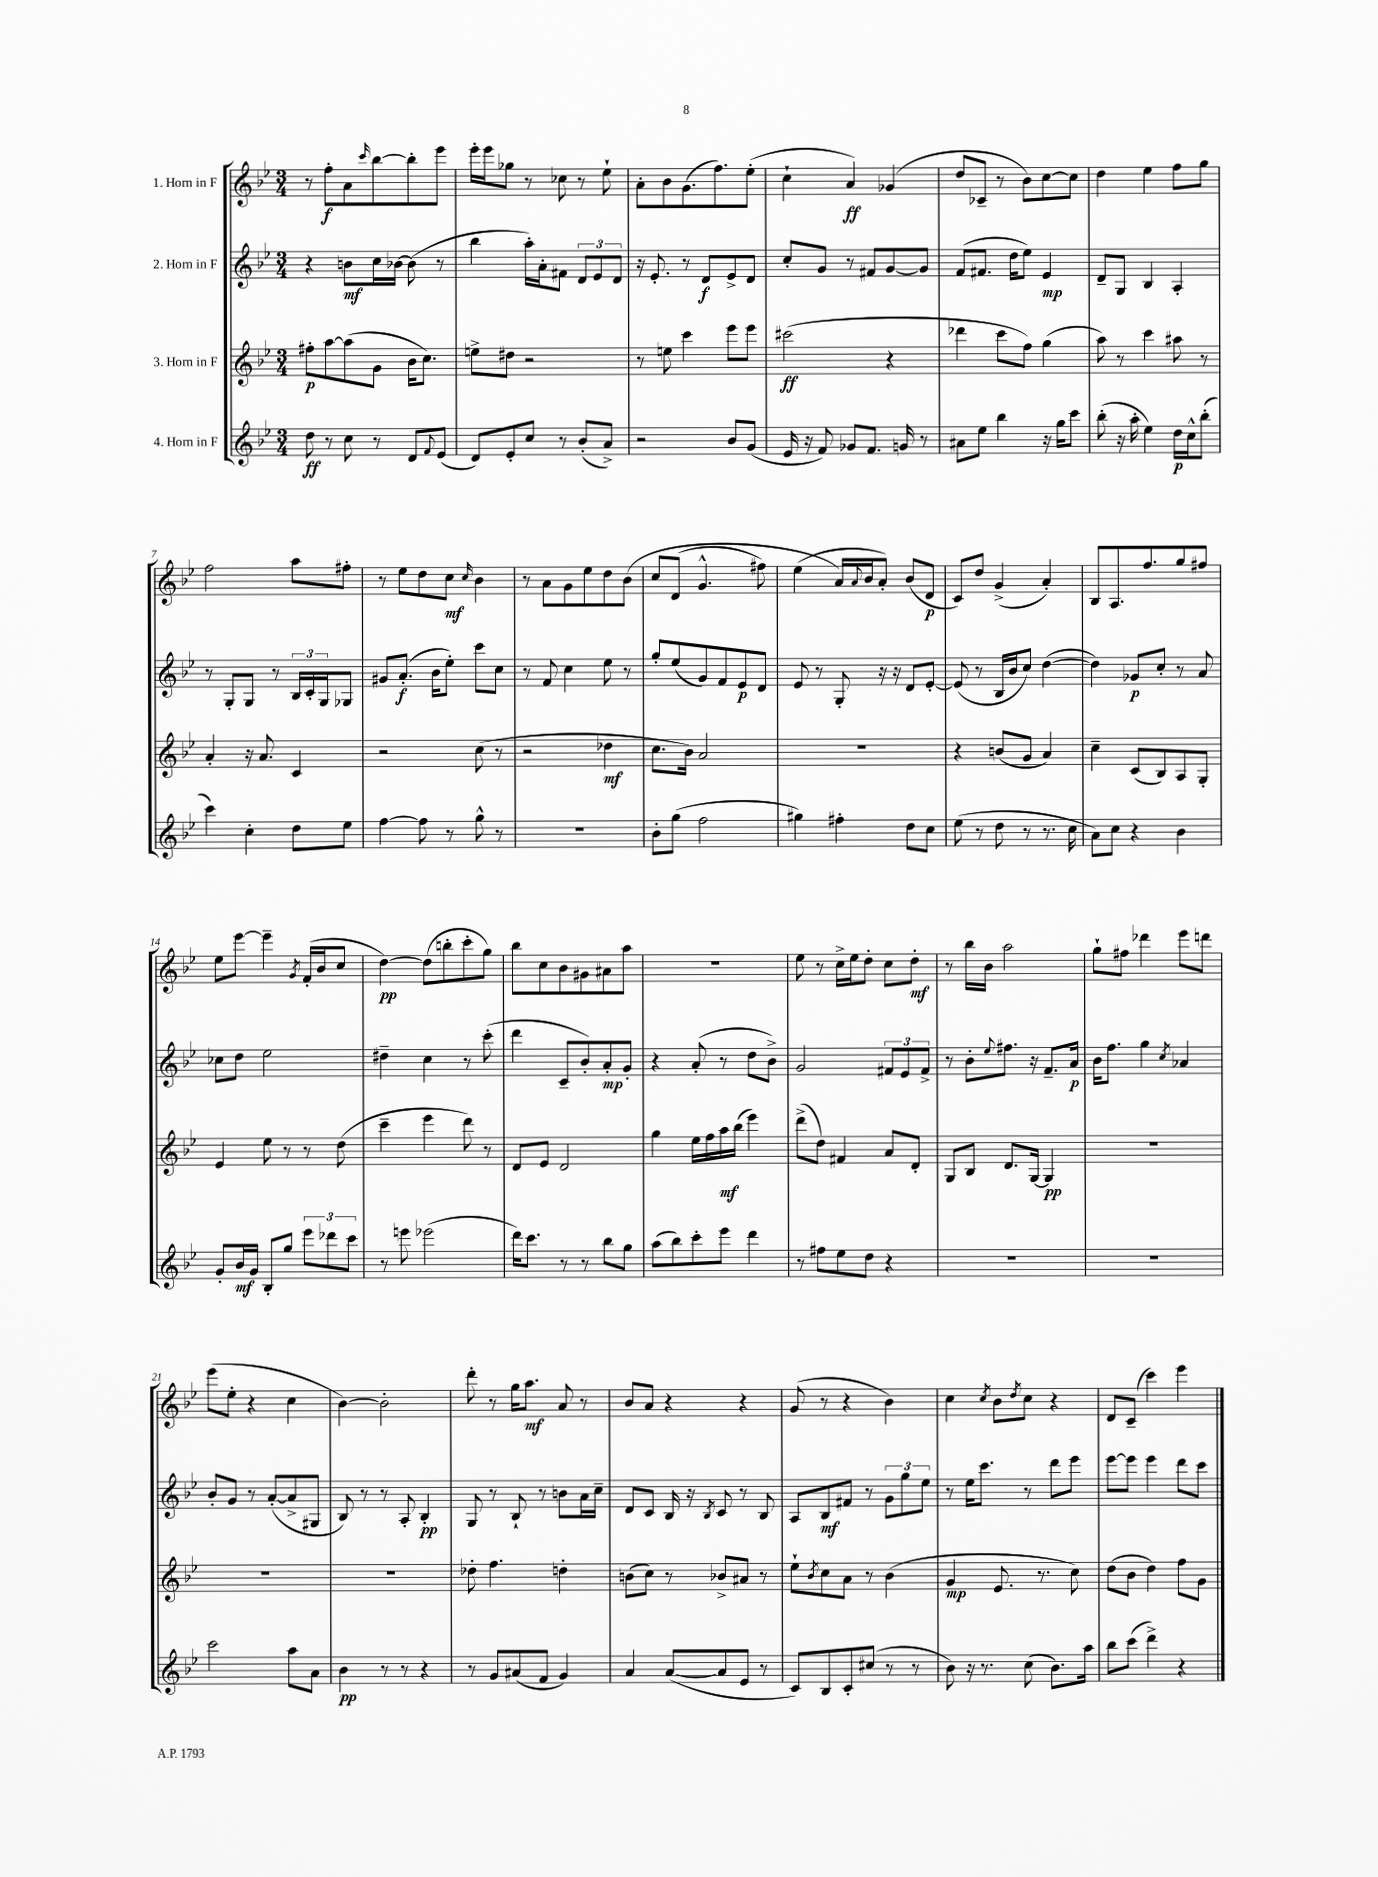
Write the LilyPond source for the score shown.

<<
\new StaffGroup <<
\new Staff = "s0" \with { instrumentName = "1. Horn in F" } {
    \clef treble \key bes \major \numericTimeSignature \time 3/4
    r8 f''8-.\f a'8 \grace { c'''16 } bes''8~ bes''8-. ees'''8 |
    ees'''16-. ees'''16 ges''8 r8 ces''8 r8 ees''8-! |
    a'8-. bes'8 g'8.( f''8.) ees''8-.( |
    c''4-! a'4\ff) ges'4( |
    d''8 ces'8-- r8 bes'8) c''8~ c''8 |
    d''4 ees''4 f''8 g''8 |
    f''2 a''8 fis''8-. |
    r8 ees''8 d''8 c''8\mf \grace { c''16 } bes'4 |
    r8 a'8 g'8 ees''8 d''8 bes'8\( |
    c''8 d'8( g'4.-^ fis''8) |
    ees''4( a'16\) \appoggiatura { a'8 } bes'16 a'8-.) bes'8( d'8\p |
    c'8) d''8 g'4->( a'4-.) |
    bes8 a8. f''8. g''8 fis''8 |
    ees''8 ees'''8~ ees'''4-- \acciaccatura { g'8 } f'16-.( bes'16 c''8 |
    d''4~\pp) d''8( b''8-. c'''8-. g''8) |
    bes''8 c''8 bes'8 gis'8 ais'8 a''8 |
    R2. |
    ees''8 r8 c''16-> ees''16 d''8-. c''8 d''8-.\mf |
    r8 bes''16 bes'16 a''2 |
    g''8-! fis''8 des'''4 ees'''8 d'''8 |
    ees'''8( ees''8-. r4 c''4 |
    bes'4~) bes'2-. |
    d'''8-. r8 g''16 a''8.\mf a'8 r8 |
    bes'8 a'8 r4 r4 |
    g'8( r8 r4 bes'4) |
    c''4 \acciaccatura { c''8 } bes'8 \acciaccatura { d''8 } c''8 r4 |
    d'8 c'8--( c'''4) ees'''4 \bar "|." |
}
\new Staff = "s1" \with { instrumentName = "2. Horn in F" } {
    \clef treble \key bes \major \numericTimeSignature \time 3/4
    r4 b'8\mf c''16 bes'16~ bes'8( r8 |
    bes''4 a''16-.) a'16-. fis'8 \tuplet 3/2 { d'8 ees'8 d'8 } |
    r16 ees'8.-. r8 d'8\f ees'8-> d'8 |
    c''8-. g'8 r8 fis'8 g'8~ g'8 |
    f'8( fis'8. d''16 ees''8) ees'4\mp |
    d'8-- g8 bes4 a4-. |
    r8 g8-. g8 r8 \tuplet 3/2 { bes16 c'16-. g16 } ges8 |
    gis'8 a'8.-.\f( bes'16 ees''8-.) c'''8 c''8 |
    r8 f'8 c''4 ees''8 r8 |
    g''8-. ees''8( g'8) f'8 ees'8\p d'8 |
    ees'8 r8 g8-. r16 r16 d'8 ees'8~-. |
    ees'8( r8 bes16 bes'16 c''8) d''4~( |
    d''4) ges'8\p c''8-. r8 a'8 |
    ces''8 d''8 ees''2 |
    dis''4-- c''4 r8 c'''8-.( |
    d'''4 c'8-- bes'8-.) a'8-.\mp g'8-. |
    r4 a'8-.( r8 d''8 bes'8->) |
    g'2 \tuplet 3/2 { fis'8 ees'8 fis'8-> } |
    r8 bes'8-. \appoggiatura { ees''8 } fis''8. r16 f'8.-- a'16\p |
    bes'16 f''8. g''4 \acciaccatura { c''8 } aes'4 |
    bes'8-. g'8 r8 a'8~-.( a'8-> gis8 |
    bes8) r8 r8 a8-. bes4-.\pp |
    g8 r8 bes8-! r8 b'8 a'16 c''16-- |
    d'8 c'8 bes16 r16 \acciaccatura { bes8 } c'8 r8 bes8 |
    a8 bes8\mf fis'8 r8 \tuplet 3/2 { g'8 g''8 ees''8 } |
    r8 ees''16 c'''8. r8 d'''8 ees'''8 |
    ees'''8~ ees'''8 ees'''4 d'''8 c'''8 \bar "|." |
}
\new Staff = "s2" \with { instrumentName = "3. Horn in F" } {
    \clef treble \key bes \major \numericTimeSignature \time 3/4
    fis''8-.\p a''8~ a''8( g'8 bes'16 c''8.) |
    e''8-> dis''8 r2 |
    r8 e''8 c'''4 ees'''8 ees'''8 |
    cis'''2\ff( r4 |
    des'''4 c'''8 f''8) g''4( |
    a''8) r8 c'''4 ais''8 r8 |
    a'4-. r16 a'8. c'4 |
    r2 c''8( r8 |
    r2 des''4\mf |
    c''8. bes'16) a'2 |
    R2. |
    r4 b'8( g'8 a'4) |
    c''4-- c'8( bes8) a8 g8-. |
    ees'4 ees''8 r8 r8 d''8( |
    c'''4-- ees'''4 d'''8) r8 |
    d'8 ees'8 d'2 |
    g''4 ees''16 f''16 a''16\mf bes''16( ees'''4) |
    d'''8->( d''8) fis'4 a'8 d'8-. |
    g8 bes8 d'8. g16~ g4\pp |
    R2. |
    R2. |
    R2. |
    des''8-. f''4. d''4-. |
    b'8( c''8) r8 bes'8-> ais'8 r8 |
    ees''8-! \acciaccatura { bes'8 } c''8 a'8 r8 bes'4( |
    g'4\mp ees'8. r8. c''8) |
    d''8( bes'8 d''4) f''8 g'8 \bar "|." |
}
\new Staff = "s3" \with { instrumentName = "4. Horn in F" } {
    \clef treble \key bes \major \numericTimeSignature \time 3/4
    d''8\ff r8 c''8 r8 d'8 \appoggiatura { f'8 } ees'8( |
    d'8) ees'8-. c''8 r8 bes'8-.( a'8->) |
    r2 bes'8 g'8( |
    ees'16 r16 f'8) ges'8 f'8. g'16 r8 |
    ais'8 ees''8 bes''4 r16 g''16 c'''8 |
    bes''8-.( r16 a''16-. ees''4) d''16\p c''16-^ bes''8-.( |
    c'''4) c''4-. d''8 ees''8 |
    f''4~ f''8 r8 g''8-^ r8 |
    R2. |
    bes'8-. g''8( f''2 |
    gis''4) fis''4-. d''8 c''8 |
    ees''8( r8 d''8 r8 r8. c''16 |
    a'8) c''8 r4 bes'4 |
    g'8-. bes'16\mf g'16 bes8-. g''8 \tuplet 3/2 { ees'''8 des'''8 c'''8 } |
    r8 e'''8 ees'''2( |
    d'''16) c'''8. r8 r8 bes''8 g''8 |
    a''8( bes''8) c'''8-. ees'''8 d'''4 |
    r8 fis''8 ees''8 d''8 r4 |
    R2. |
    R2. |
    c'''2 a''8 a'8 |
    bes'4\pp r8 r8 r4 |
    r8 g'8 ais'8( f'8 g'4) |
    a'4 a'8~( a'8 ees'8 r8 |
    c'8) bes8 c'8-. cis''8( r8 r8 |
    bes'8) r16 r8. c''8( bes'8.) a''16 |
    bes''8 c'''8( d'''4->) r4 \bar "|." |
}
>>
>>
